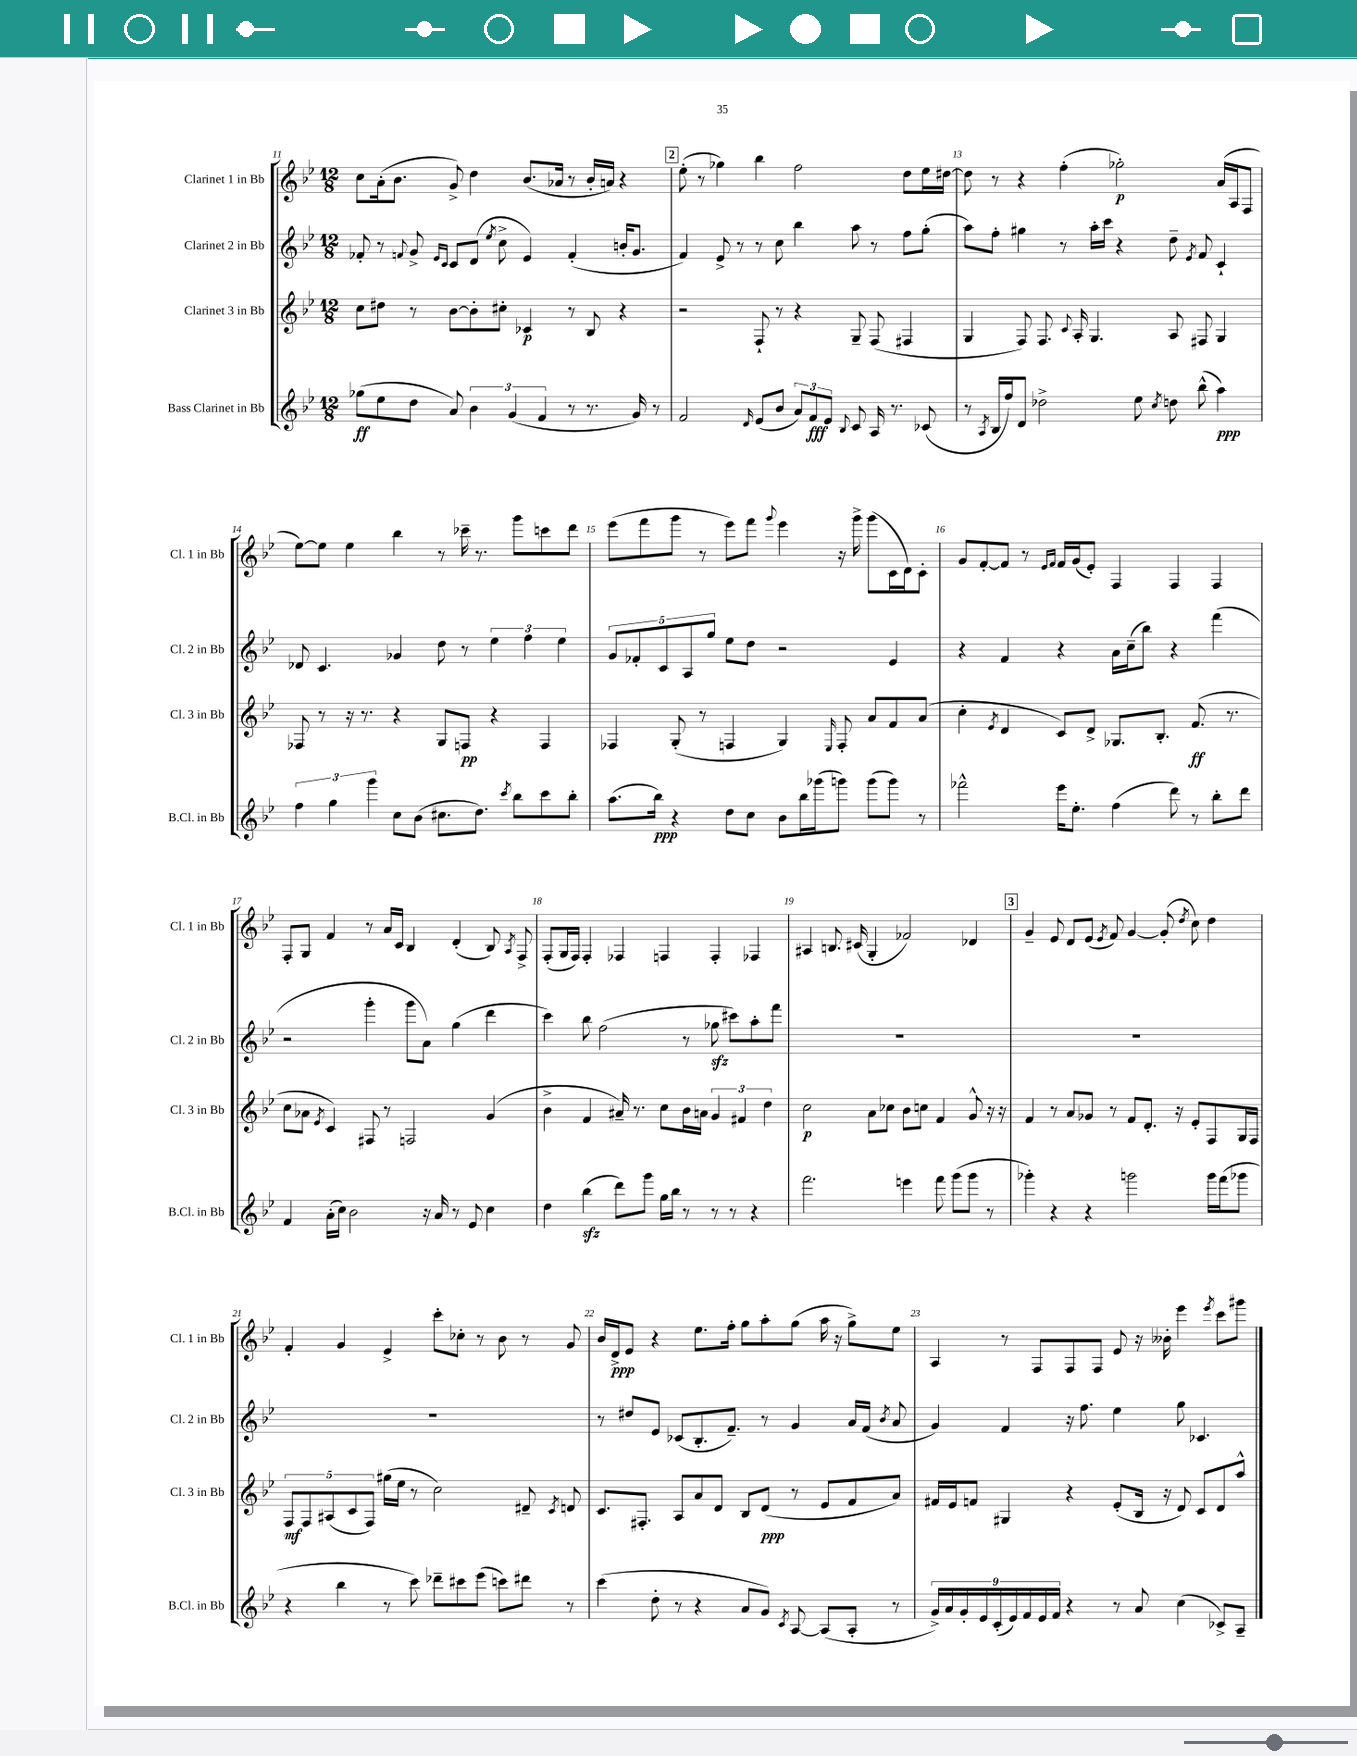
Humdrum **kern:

**kern	**kern	**kern	**kern
*staff4	*staff3	*staff2	*staff1
*clefG2	*clefG2	*clefG2	*clefG2
*k[b-e-]	*k[b-e-]	*k[b-e-]	*k[b-e-]
*M12/8	*M12/8	*M12/8	*M12/8
(8gg-	8cc	8f-'	8cc
8ee-	8dd#	8r	(16a'
.	.	.	8.b-
.	.	8qqf	.
8dd	8r	8g^	.
.	.	16qqe-	.
.	.	16qqc	.
8a)	[8b-	8c	8g^)
6b-	8b-']	(8d	4dd
.	.	8qee-	.
.	8cc#'	8cc^	.
(6g	.	.	.
.	4c-	4e-)	(8.b-
6f	.	.	.
.	.	.	16a-
8r	8r	(4f'	8r
8.r	8B-	.	16b-'
.	.	.	16a)
.	4r	16b'	4r
16g)	.	8.g	.
8r	.	.	.
=	=	=	=
2f	2r	4f)	(8ee-'
.	.	.	8r
.	.	8e-^	4gg-)
.	.	8r	.
16qqd	.	.	.
(8e-	8F`	8r	4bb-
8b-	8r	8cc	.
12a)	4r	4bb-	2ff
12f	.	.	.
12e-	.	.	.
8qqB-	.	.	.
8c	8G~	8aa	.
16A	(8F	8r	.
8.r	.	.	.
.	4F#	8ff	8dd
(8c-	.	(8gg'	16ee-
.	.	.	[16dd#
=	=	=	=
8r	4G	8aa)	8dd#]
8qA	.	.	.
16B-	.	8ff'	8r
16ff)	.	.	.
8d	8F)	4gg#	4r
2dd-^	8.F	.	.
.	.	8r	(4ff'
.	8qqc	.	.
.	16A'	.	.
.	4.G	16aa'	.
.	.	16ccc	.
.	.	4r	2gg-')
8ee-	.	.	.
8qcc	.	.	.
8dd	8A	8dd~	.
.	.	8qe-	.
(8bb-^^	8F#	8f	.
4aa)	4G	4c`	(16a
.	.	.	16A
.	.	.	8F
=	=	=	=
6ff	8F-	8d-	[8ee-)
.	8r	4.c	8ee-]
6gg	.	.	.
.	16r	.	4ee-
.	8.r	.	.
6ggg	.	.	.
8cc	4r	4g-	4bb-
(8b-	.	.	.
8.cc#	8G	8dd	8r
.	8F	8r	16ccc-~
8.dd)	.	.	8.r
.	4r	6ee-	.
8qccc	.	.	.
8bb-	.	.	8ggg
.	.	6ff	.
8ccc	4F	.	8ccc
.	.	6ee-	.
8bb-'	.	.	8ddd
=	=	=	=
(8.aa	4F-	10g	(8eee-
.	.	10f-'	.
.	.	.	8fff
16bb-)	.	.	.
.	.	10c	.
4r	(8G'	.	8ggg
.	.	10A	.
.	8r	.	8r
.	.	10gg	.
8dd	4F	8ee-	8eee-)
8cc	.	8dd	8fff
.	.	.	8qqggg
8b-	4G)	2r	4eee-
16bb-	.	.	.
(16ggg-	.	.	.
.	16qqE-	.	.
8ggg)	8F'	.	16r
.	.	.	16ggg^
(8ggg	8a	.	(8ggg
8ggg)	8f	4e-	16c
.	.	.	16d)
8r	(8a	.	8c'
=	=	=	=
2fff-^^	4cc'	4r	8g
.	.	.	[8f'
.	8qe-	.	.
.	4d	4f	8f]
.	.	.	8r
.	.	.	16qqe-
.	.	.	16qqf
16eee-	8c)	4r	16f
8.ee-'	.	.	(16g
.	8d^	.	8e-')
(4ff	8.G-	16a	4F
.	.	(16cc~	.
.	.	8bb-)	.
.	8.B-'	.	.
8ddd)	.	4r	4F
8r	(8.f	.	.
8bb-'	.	(4fff	4F
.	8.r	.	.
8ddd	.	.	.
=	=	=	=
4f	8cc	2r	8F'
.	8a-	.	8G
.	8qe-	.	.
(16a'	4c)	.	4f
16cc)	.	.	.
2b-	.	.	.
.	8F#	4ggg'	8r
.	8r	.	16a
.	.	.	16c
.	2F	8ggg	4B-
16r	.	8a)	.
16a	.	.	.
8r	.	(4gg	(4d'
8e-	.	.	.
4cc	(4g	4ddd	8B-)
.	.	.	8qA
.	.	.	8F^
=	=	=	=
4dd	4b-^	4ccc)	(8F'
.	.	.	16G
.	.	.	16F)
(4bb-	4f	8bb-	4F'
.	.	(2ff	.
8ddd)	16a#~)	.	4F-
.	8.r	.	.
8ggg	.	.	.
16gg	8cc	.	4F
16bb-	.	.	.
8r	16b-	8r	.
.	16a	.	.
8r	6g	8gg-	4F'
8r	.	8ccc#)	.
.	6f#	.	.
4r	.	8aa'	4F-
.	6dd	.	.
.	.	8fff	.
=	=	=	=
2.fff	2cc	1.r	4A#
.	.	.	8.B
.	.	.	(16c#
.	8a	.	4G'
.	8cc-	.	.
4eee	8b-	.	2f-)
.	8cc	.	.
8fff	4f	.	.
(8ggg	.	.	.
8ggg	8g^^	.	4d-
8r	16r	.	.
.	16r	.	.
=	=	=	=
4ggg-')	4f	1.r	4g~
4r	8r	.	8e-
.	8a	.	8d
4r	8g-	.	(8e-
.	.	.	8qe-
.	8r	.	8f)
2ggg	8f	.	[4g
.	8.d'	.	.
.	.	.	(8g']
.	16r	.	.
.	.	.	8qdd
.	8e-'	.	8cc)
16ggg	8F	.	4dd
(16fff	.	.	.
8ggg-	16G	.	.
.	16F	.	.
=	=	=	=
4r	10F	1.r	4f'
.	10F	.	.
.	(10A#	.	.
4bb-	.	.	4g
.	10c	.	.
.	10F)	.	.
8r	(16gg#	.	4e-^
.	16ee-	.	.
8ccc)	8r	.	.
8ddd-~	2cc)	.	8ccc'
8ccc#	.	.	8cc-'
(8eee-	.	.	8r
8ccc)	.	.	8b-
8ddd#	8d#~	.	8r
.	8qc	.	.
8r	8d	.	8g
=	=	=	=
(4ccc	8.c	8r	16b-
.	.	.	16d^
.	.	8dd#	8e-
.	8.F#'	.	.
8dd'	.	8e-	4r
8r	8A	(8c-	.
4r	8a	8.B-'	8.ee-
.	8d	.	.
.	.	8.f~)	16ff'
8a	8B-	.	8gg
8g)	(8d	8r	8aa'
8qc	.	.	.
[8A	8r	4g	(8gg
(8A]	8e-	.	16aa
.	.	.	16r
8A'	8f	16a	8gg^)
.	.	(16f	.
.	.	8qb-	.
8r	8a)	8a	8ee-
=	=	=	=
18g^)	16f#	4g)	4A
18a	.	.	.
.	16e-	.	.
18g'	.	.	.
.	8f	.	.
18e-	.	.	.
(18c'	.	.	.
.	4G#	4f	8r
18e-)	.	.	.
18f	.	.	.
.	.	.	8F
18e-	.	.	.
18f	.	.	.
4r	4r	16r	8F
.	.	8.ff	.
.	.	.	8F
8r	(8e-'	4ee-	8e-
8a	16B-	.	16r
.	16r	.	16b--'
(4cc	8d)	8gg	4eee-
.	8c	4.c-	.
.	.	.	8qeee-
8c-^)	8d	.	8ccc
8A~	8aa^^	.	8ggg#
==	==	==	==
*-	*-	*-	*-
